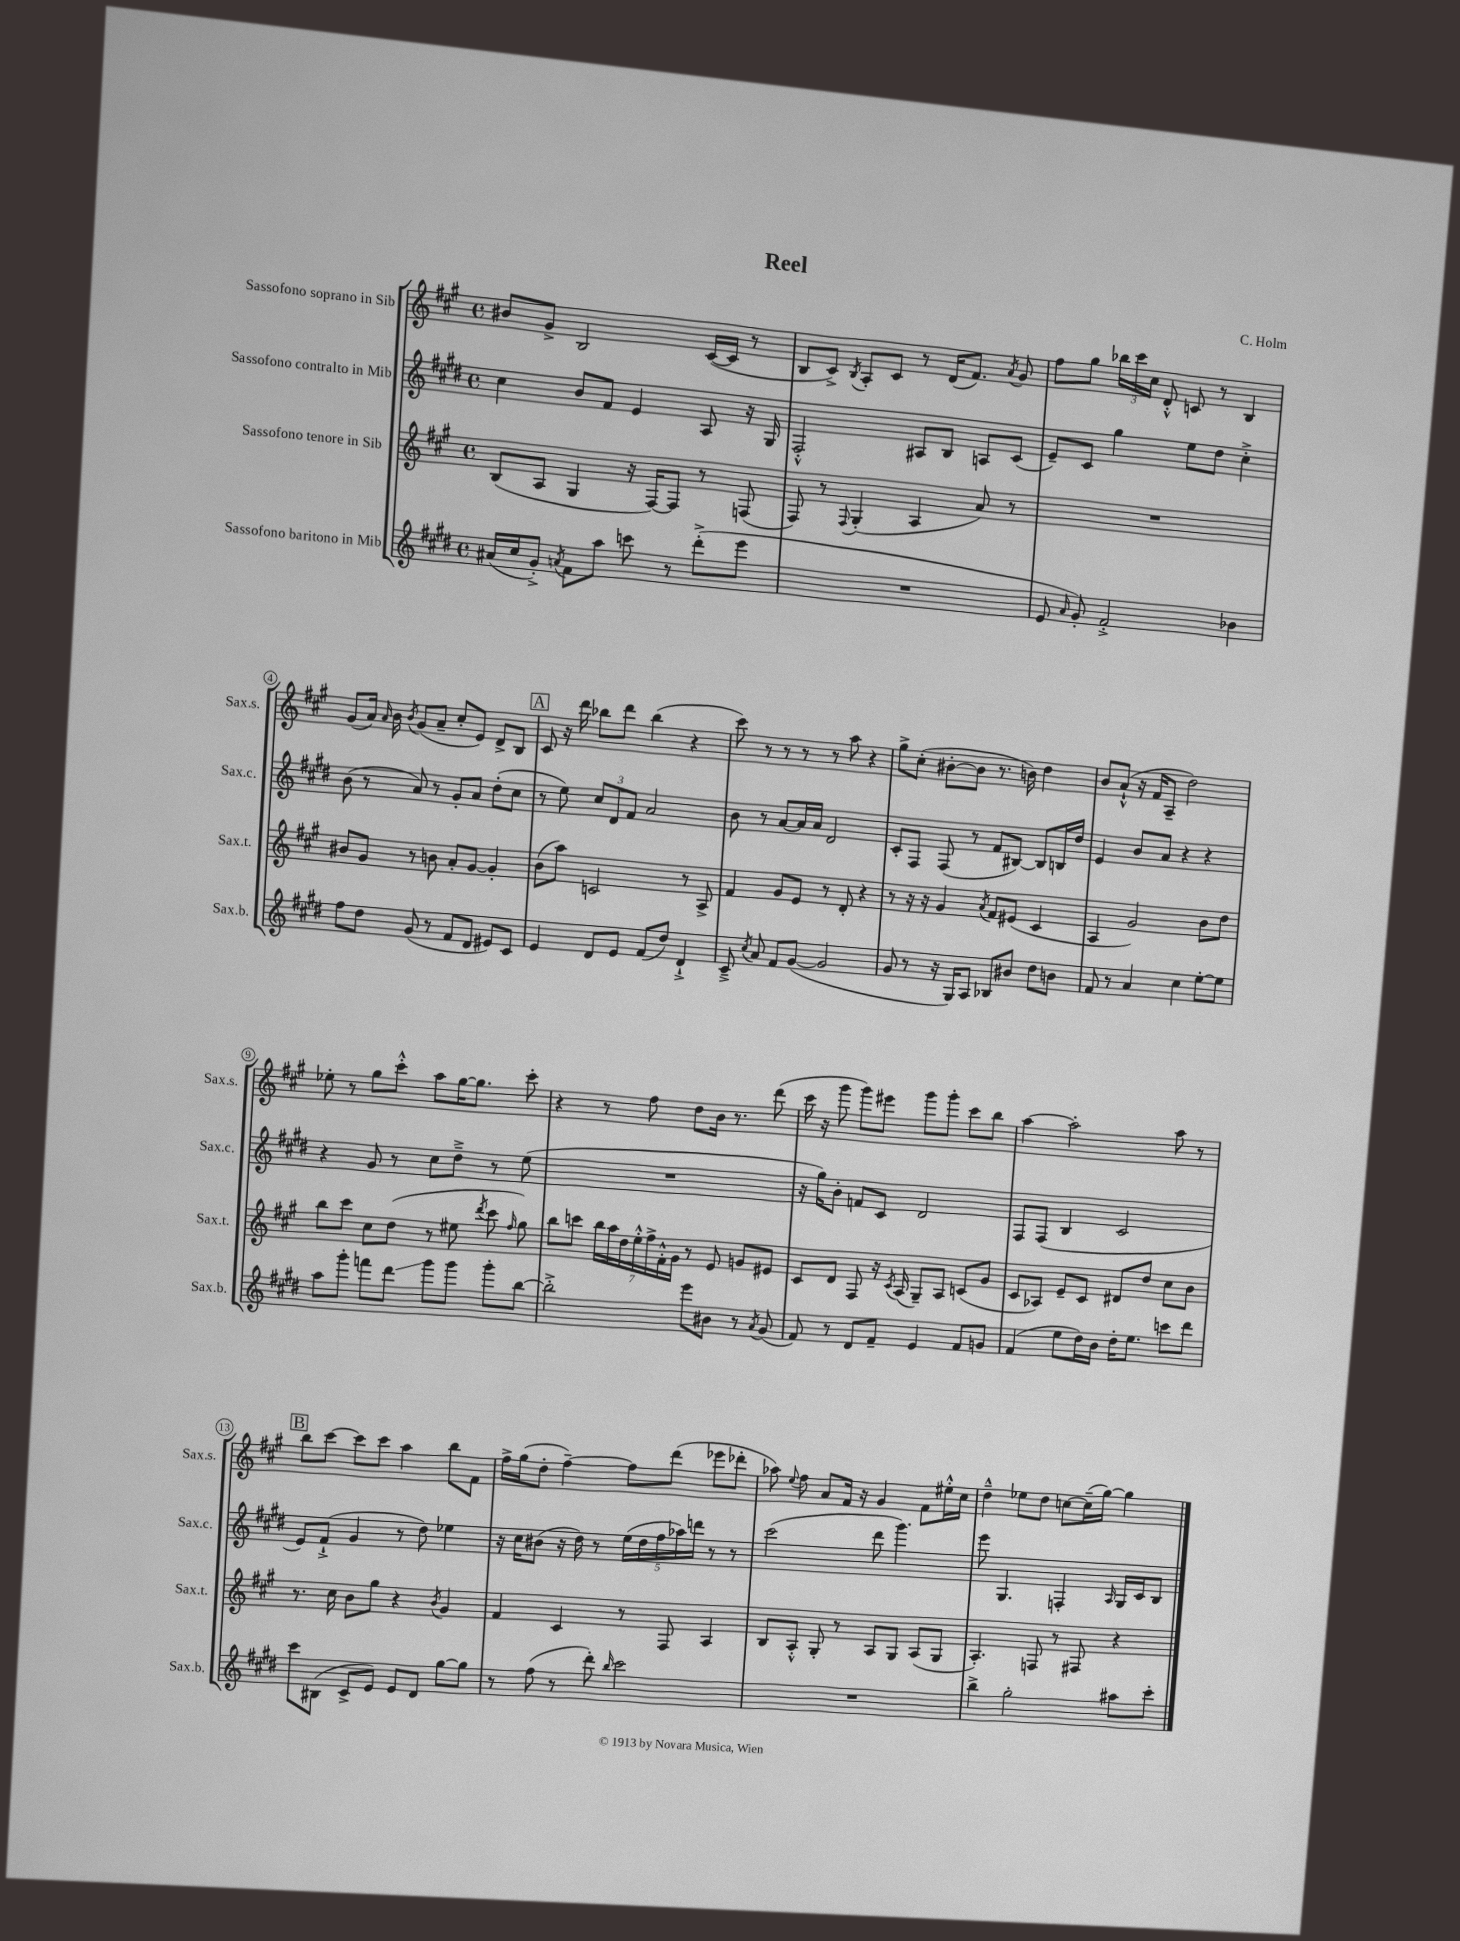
\header { title = "Reel" composer = "C. Holm" }
<<
\new StaffGroup <<
\new Staff = "s0" \with { instrumentName = "Sassofono soprano in Sib" shortInstrumentName = "Sax.s." } {
    \clef treble \key a \major \defaultTimeSignature \time 4/4
    \autoBeamOff bis'8[ gis'8]-> b2 cis'16[~( cis'16] r8 |
    b8[ cis'8]->) \acciaccatura { b8 } a8[-. cis'8] r8 d'16[( fis'8.]) \acciaccatura { a'8 } gis'8 |
    fis''8[ gis''8] \tuplet 3/2 { bes''16[ cis'''16 cis''16] } d'8-.-^ c'8 r8 b4 |
    gis'8[( a'16]) \grace { a'16 } b'16 \acciaccatura { b'8 } gis'8[( a'8]-- cis''8[-. e'8]) d'8[-> b8] |
    \mark \markup { \box "A" } cis'8 r16 d'''16 bes''8[ d'''8] bes''4( r4 |
    cis'''8) r8 r8 r8 r8 a''8 r4 |
    gis''8[-> cis''8]-.( bis'8[~-. bis'8] r8. b'16) d''4 |
    b'8[ a'8]-!-^( r16 fis'16[ a8]-- d''2) |
    ees''8-. r8 gis''8[ cis'''8]-.-^ a''8[ gis''16~ gis''8.] cis'''8-. |
    r4 r8 fis''8 d''8[ b'16] r8. d'''8( |
    cis'''16 r16 gis'''8 gis'''8[) eis'''8] gis'''8[ gis'''8]-. cis'''8[ b''8] |
    a''4~ a''2-. a''8 r8 |
    \mark \markup { \box "B" } b''8[ cis'''8]~ cis'''8[ cis'''8] a''4 b''8[ fis'8] |
    fis''16[-> gis''16( d''8]-. fis''4~--) fis''8[ d'''8]( ees'''8[ des'''8]-. |
    aes''8) \appoggiatura { e''8 } fis''8 a'8[ fis'16] r16 gis'4 fis'8[ eis''16-.-^ cis''16] |
    d''4---^ ees''8[ d''8] c''8[~ c''16--( gis''16]~) gis''4 \bar "|." |
}
\new Staff = "s1" \with { instrumentName = "Sassofono contralto in Mib" shortInstrumentName = "Sax.c." } {
    \clef treble \key e \major \defaultTimeSignature \time 4/4
    \autoBeamOff cis''4 b'8[ fis'8] e'4 a8 r16 gis16 |
    fis2-.-^ ais8[ b8] a8[ cis'8]( |
    e'8[--) cis'8] gis''4 e''8[ dis''8] cis''4-.-> |
    b'8( r8 a'8) r8 gis'8[-. a'8] dis''8[-.( cis''8] |
    \mark \markup { \box "A" } r8 e''8) \tuplet 3/2 { cis''8[ dis'8 fis'8] } a'2 |
    b'8 r8 a'8[~ a'16 a'16] dis'2 |
    cis'8[-. fis8] fis8( r8 fis'8[ bis8]~) bis8[ b16 dis''16] |
    e'4 b'8[ a'8] r4 r4 |
    r4 gis'8 r8 cis''8[ dis''8]---> r8 e''8( |
    R1 |
    r16 gis''16[) b'8]-. f'8[ cis'8] dis'2 |
    fis8[ fis8]( b4 cis'2 |
    \mark \markup { \box "B" } e'8[) fis'8]-!->( gis'4 r8 dis''8) ees''4 |
    r16 cis''16[ bis'8]( r16 dis''16) r8 \tuplet 5/4 { e''16[( dis''16 fis''16 aes''16) d'''16] } r8 r8 |
    cis'''2( dis'''8 gis'''4.) |
    e'''8 gis4. f4-. \grace { a16 } gis16[ cis'16 b8] \bar "|." |
}
\new Staff = "s2" \with { instrumentName = "Sassofono tenore in Sib" shortInstrumentName = "Sax.t." } {
    \clef treble \key a \major \defaultTimeSignature \time 4/4
    \autoBeamOff b8[( a8] gis4 r16 fis16[~) fis8] r8 f8( |
    fis8) r8 \appoggiatura { fis8 } gis4-.( a4 a'8) r8 |
    R1 |
    bis'8[ gis'8] r8 b'8 a'8[-. gis'8]~ gis'4-. |
    \mark \markup { \box "A" } b'8[( a''8]) c'2 r8 a8-> |
    fis'4 gis'8[ e'8] r8 d'8-. r4 |
    r8 r16 r16 gis'4 \acciaccatura { a'8 } fis'8[ eis'8]( cis'4 |
    a4 gis'2) b'8[ d''8] |
    b''8[ cis'''8] cis''8[ d''8]( r8 eis''8 \acciaccatura { d'''8 } cis'''8 \grace { fis''16 } gis''8) |
    b''8[ c'''8] \tuplet 7/4 { b''16[ a''16 d''16 e''16-.-^ fis''16-> fis'16-.-^ gis'16] } r8 e'8 g'8[ eis'8] |
    cis'8[ d'8] fis8 r16 \acciaccatura { cis'8 } a16( gis8[--) a8] c'8[( gis'8] |
    cis'8[ aes8]) e'8[-- cis'8] dis'8[ d''8] cis''8[ b'8] |
    \mark \markup { \box "B" } r8. cis''16 b'8[ gis''8] r4 \acciaccatura { b'8 } gis'4 |
    fis'4 cis'4 r8 fis8 a4 |
    b8[ a8]-.-^ gis8-. r8 a8[ gis8] a8[( gis8] |
    a4.-.) f8 r8 fis8 r4 \bar "|." |
}
\new Staff = "s3" \with { instrumentName = "Sassofono baritono in Mib" shortInstrumentName = "Sax.b." } {
    \clef treble \key e \major \defaultTimeSignature \time 4/4
    \autoBeamOff ais'16[( cis''16 gis'8]-.->) \acciaccatura { a'8 } fis'8[ a''8] c'''8 r8 dis'''8[-.->( e'''8] |
    R1 |
    e'8 \grace { a'16 } gis'8-.) fis'2-.-> bes'4 |
    fis''8[ dis''8] gis'8( r8 fis'8[ dis'8] eis'8[) cis'8] |
    \mark \markup { \box "A" } e'4 dis'8[ e'8] fis'8[( dis''8]) dis'4-!-> |
    cis'8---> \acciaccatura { cis''8 } a'8 fis'8[ gis'8]~( gis'2 |
    gis'8 r8 r16 gis16[) a8] bes8[ bis'8] dis''8[ b'8] |
    fis'8 r8 a'4 cis''4 e''8[~-. e''8] |
    a''8[ gis'''8]-. f'''8[ dis'''8]\glissando gis'''8[ gis'''8] gis'''8[-. b''8]~ |
    b''2-.-> e'''8[ bis'8] r8 \acciaccatura { a'8 } gis'8( |
    fis'8) r8 dis'8[ fis'8]-- e'4 fis'8[ g'8] |
    fis'4( e''8[ dis''16) b'16] dis''16[-. e''8.] c'''8[ dis'''8] |
    \mark \markup { \box "B" } cis'''8[ bis8]( cis'8[-> e'8]) e'8[ dis'8] gis''8[~ gis''8] |
    r8 fis''8( r8 dis'''8-.) \grace { b''16 } cis'''2 |
    R1 |
    b''4-> gis''2-. ais''8[ cis'''8]-. \bar "|." |
}
>>
>>
\layout { \context { \Score \override BarNumber.stencil = #(make-stencil-circler 0.1 0.3 ly:text-interface::print) } }
